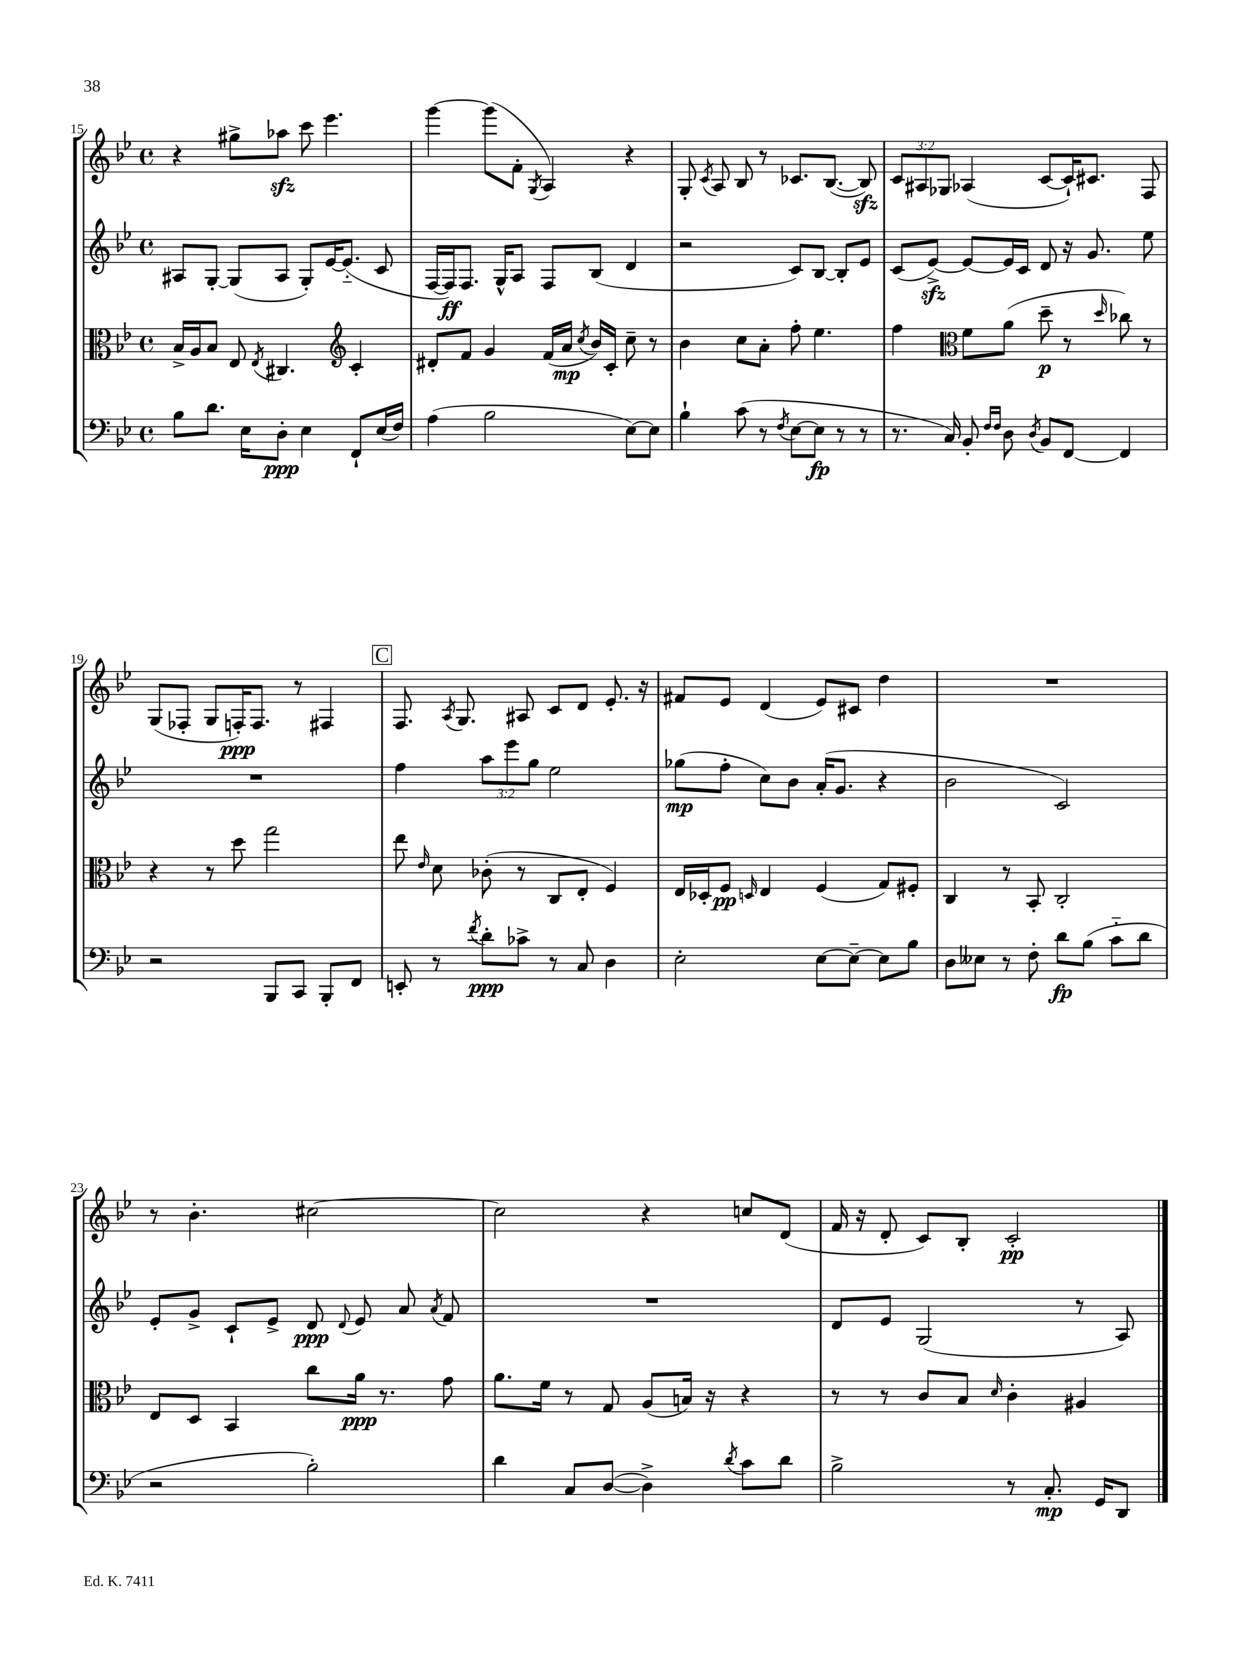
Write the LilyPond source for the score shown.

<<
\new StaffGroup <<
\new Staff = "s0" {
    \clef treble \key bes \major \defaultTimeSignature \time 4/4 \override Staff.TupletNumber.text = #tuplet-number::calc-fraction-text
    \autoBeamOff r4 gis''8[-> aes''8]\sfz c'''8 ees'''4. |
    g'''4~ g'''8[( f'8]-. \acciaccatura { g8 } a4) r4 |
    g8-. \acciaccatura { c'8 } a8 bes8 r8 ces'8.[ bes8.]~( bes8\sfz) |
    \tuplet 3/2 { c'8[ ais8 ges8] } aes4( c'8[~ c'16-!) cis'8.] f8 |
    g8[( fes8]-. g8[ f16-.\ppp) f8.] r8 fis4 |
    \mark \markup { \box "C" } f8. \acciaccatura { a8 } g8. ais8 c'8[ d'8] ees'8.-. r16 |
    fis'8[ ees'8] d'4( ees'8[) cis'8] d''4 |
    R1 |
    r8 bes'4.-. cis''2~ |
    cis''2 r4 c''8[ d'8]( |
    f'16 r16 d'8-. c'8[) bes8]-. c'2-.\pp \bar "|." |
}
\new Staff = "s1" {
    \clef treble \key bes \major \defaultTimeSignature \time 4/4 \override Staff.TupletNumber.text = #tuplet-number::calc-fraction-text
    \autoBeamOff ais8[ g8]~-. g8[( ais8] g8[-.) ees'16~ ees'8.]-_( c'8 |
    f16[~ f16\ff) f8.] g16[-^ a8] f8[ bes8]( d'4 |
    r2 c'8[) bes8]~ bes8[-. ees'8] |
    c'8[( ees'8]~->\sfz) ees'8[~ ees'16 c'16] d'8 r16 g'8. ees''8 |
    R1 |
    \mark \markup { \box "C" } f''4 \tuplet 3/2 { a''8[ ees'''8 g''8] } ees''2 |
    ges''8[\mp( f''8]-. c''8[) bes'8] a'16[-.( g'8.] r4 |
    bes'2 c'2) |
    ees'8[-. g'8]-> c'8[-! ees'8]-> d'8\ppp \appoggiatura { d'8 } ees'8 a'8 \acciaccatura { a'8 } f'8 |
    R1 |
    d'8[ ees'8] g2( r8 a8) \bar "|." |
}
\new Staff = "s2" {
    \clef alto \key bes \major \defaultTimeSignature \time 4/4
    \autoBeamOff bes16[-> a16 bes8] ees8 \acciaccatura { ees8 } cis4. \clef treble c'4-. |
    dis'8[-. f'8] g'4 f'16[( a'16]\mp \acciaccatura { c''8 } bes'16[) c'16]-. c''8-- r8 |
    bes'4 c''8[ a'8]-. f''8-. ees''4. |
    f''4 \clef alto f'8[ a'8]( d''8--\p r8 \grace { d''16 } ces''8) r8 |
    r4 r8 d''8 g''2 |
    \mark \markup { \box "C" } ees''8 \grace { ees'16 } d'8 ces'8-.( r8 c8[ ees8]-. f4) |
    ees16[ des16-. f8]\pp \grace { d16 } ees4 f4( g8[) fis8]-. |
    c4 r8 bes,8-. c2-. |
    ees8[ d8] bes,4 c''8[ a'16]\ppp r8. g'8 |
    a'8.[ f'16] r8 g8 a8[( b16]) r16 r4 |
    r8 r8 c'8[ bes8] \grace { d'16 } c'4-. ais4 \bar "|." |
}
\new Staff = "s3" {
    \clef bass \key bes \major \defaultTimeSignature \time 4/4
    \autoBeamOff bes8[ d'8.] ees16[ d8]-.\ppp ees4 f,8[-! ees16( f16]) |
    a4( bes2 ees8[~) ees8] |
    bes4-! c'8( r8 \acciaccatura { f8 } ees8[~ ees8]\fp r8 r8 |
    r8. c16) bes,8-. \grace { f16[ f16] } d8 \acciaccatura { d8 } bes,8[ f,8]~ f,4 |
    r2 bes,,8[ c,8] bes,,8[-. f,8] |
    \mark \markup { \box "C" } e,8-. r8 \acciaccatura { f'8 } d'8[-.\ppp ces'8]-> r8 c8 d4 |
    ees2-. ees8[~ ees8]~-- ees8[ bes8] |
    d8[ eeses8] r8 f8-. d'8[\fp bes8]( c'8[-_ d'8] |
    r2 bes2-.) |
    d'4 c8[ d8]~( d4->) \acciaccatura { d'8 } c'8[ d'8] |
    bes2-> r8 c8.-.\mp g,16[ d,8] \bar "|." |
}
>>
>>
\layout { \context { \Score currentBarNumber = #15 } }
